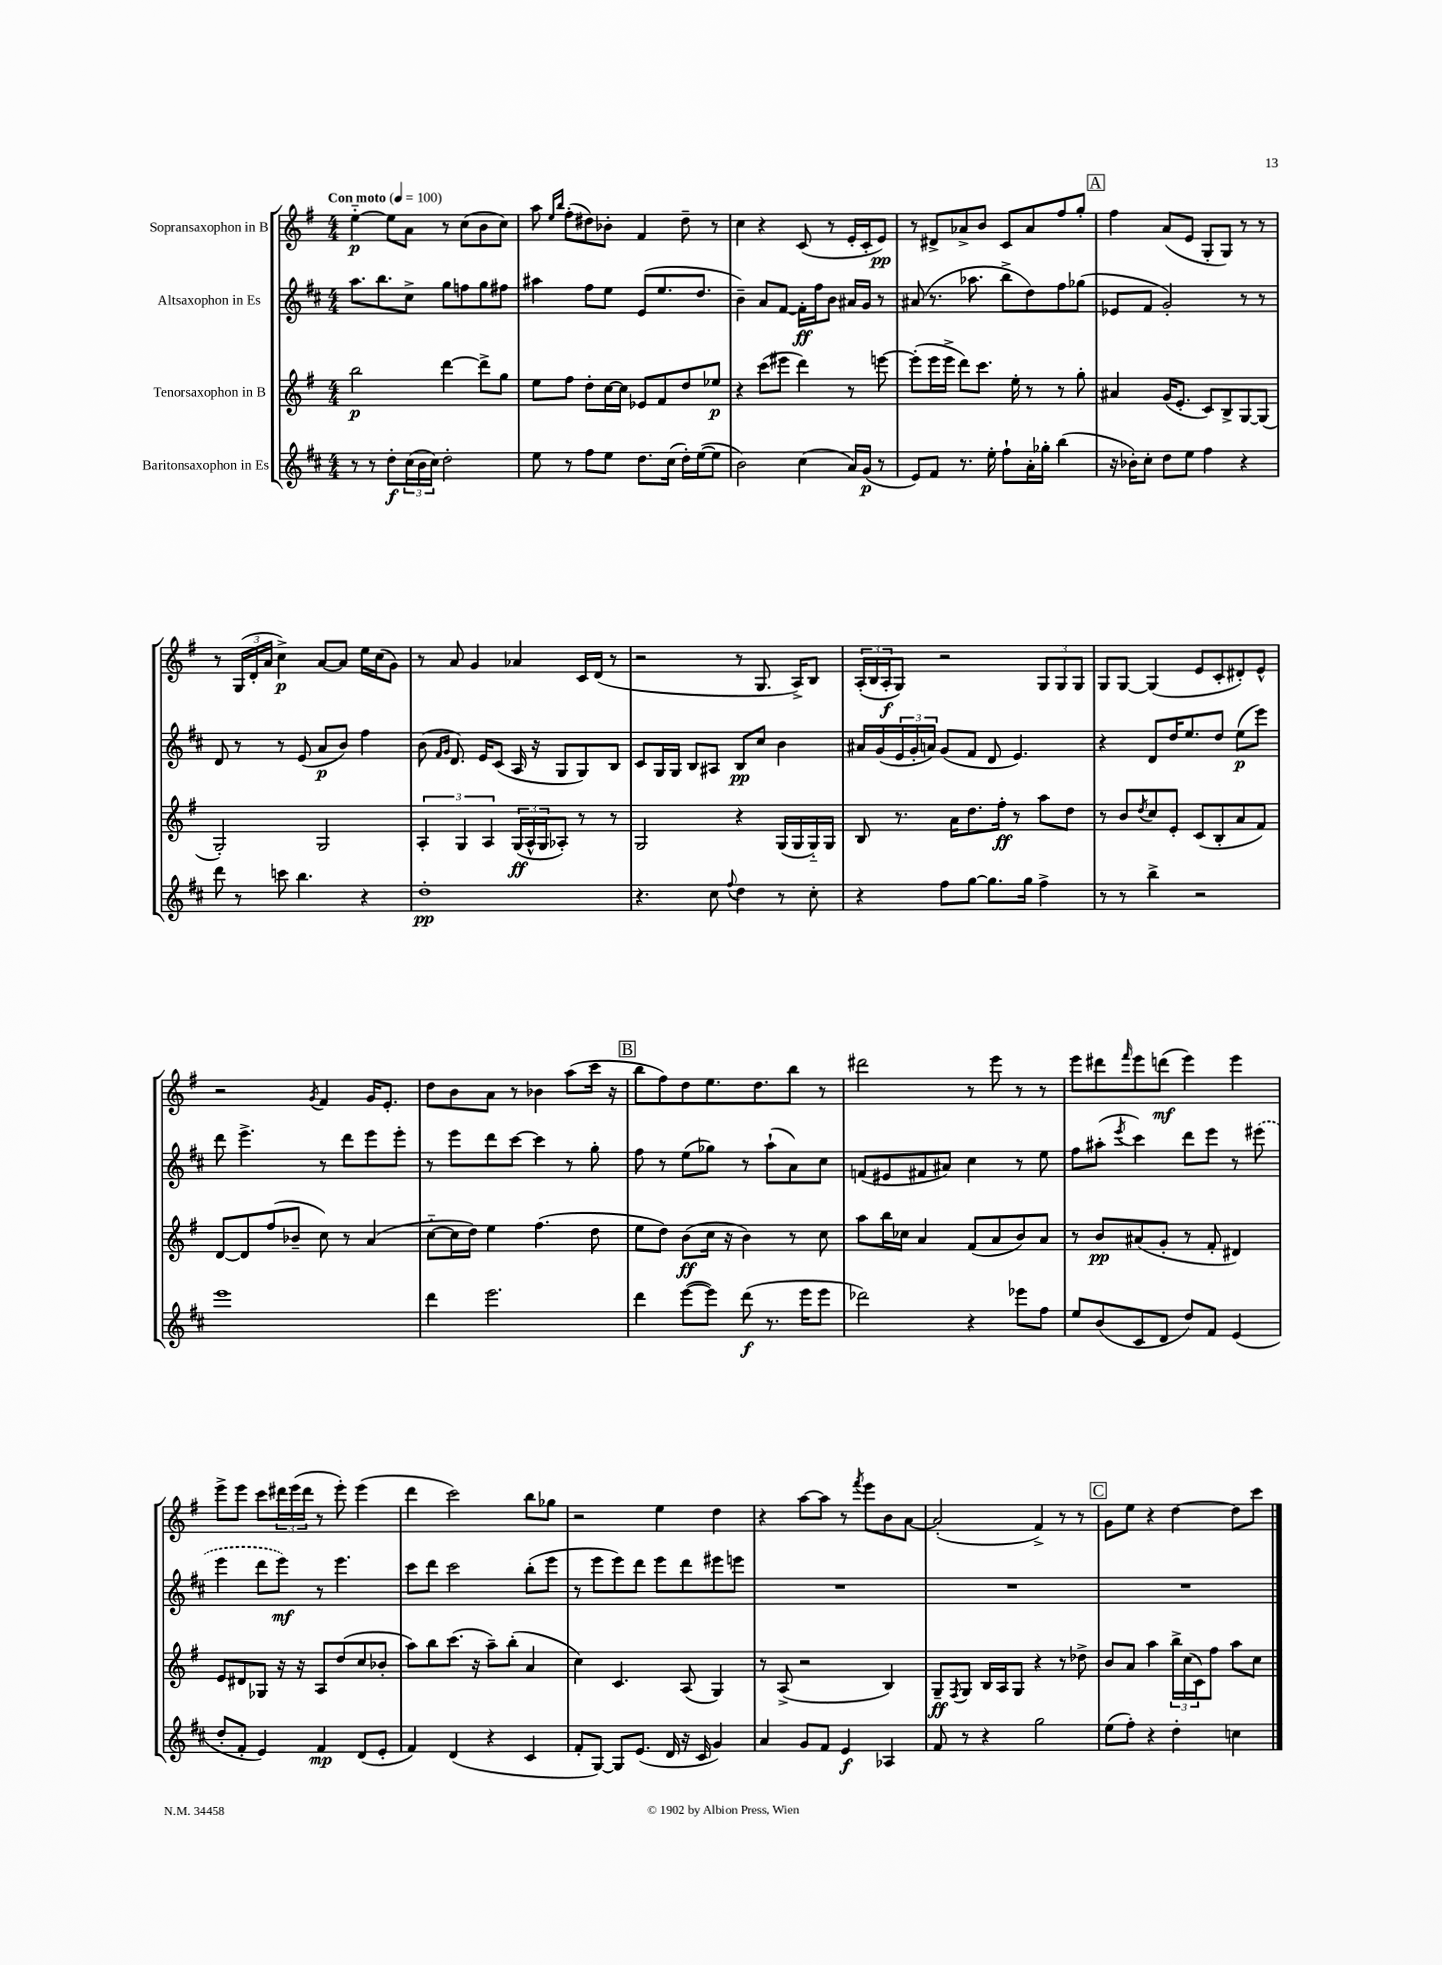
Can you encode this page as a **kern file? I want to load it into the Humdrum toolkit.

**kern	**dynam	**kern	**dynam	**kern	**dynam	**kern	**dynam
*part4	*part4	*part3	*part3	*part2	*part2	*part1	*part1
*staff4	*staff4	*staff3	*staff3	*staff2	*staff2	*staff1	*staff1
*I"Baritonsaxophon in Es	*	*I"Tenorsaxophon in B	*	*I"Altsaxophon in Es	*	*I"Sopransaxophon in B	*
*clefG2	*	*clefG2	*	*clefG2	*	*clefG2	*
*k[f#c#]	*	*k[f#]	*	*k[f#c#]	*	*k[f#]	*
*M4/4	*	*M4/4	*	*M4/4	*	*M4/4	*
*MM100	*	*MM100	*	*MM100	*	*MM100	*
=1	=1	=1	=1	=1	=1	=1	=1
!	!	!	!	!	!	!LO:TX:a:B:t=Con moto	!
8r	.	2bb\	p	8.aa\L	.	[4ee\	p
8r	.	.	.	.	.	.	.
.	.	.	.	8.bb\	.	.	.
8dd'\L	f	.	.	.	.	8ee\L]	.
(24cc#\L	.	.	.	8cc#^\J	.	8a\J	.
24b\	.	.	.	.	.	.	.
24cc#\JJ)	.	.	.	.	.	.	.
2dd'\	.	[4ddd\	.	8gg\L	.	8r	.
.	.	.	.	8ffn\	.	(8cc\L	.
.	.	8ddd^\L]	.	8gg\	.	8b\	.
.	.	8gg\J	.	8ff#X\J	.	8cc\J)	.
=2	=2	=2	=2	=2	=2	=2	=2
8ee\	.	8ee\L	.	4aa#X\	.	8aa\	.
.	.	.	.	.	.	16qqee/LL	.
.	.	.	.	.	.	16qqbb/JJ	.
8r	.	8ff#\J	.	.	.	(8ff#'\L	.
8ff#\L	.	8dd'\L	.	8ff#\L	.	8dd#X\)	.
8ee\J	.	[16cc\L	.	8ee\J	.	8b-X'\J	.
.	.	16cc\JJ]	.	.	.	.	.
8.dd\L	.	8e-X/L	.	(8e/L	.	4f#/	.
.	.	8f#/	.	8.ee/	.	.	.
(16cc#\Jk	.	.	.	.	.	.	.
16dd'\LL)	.	8dd/	.	.	.	8dd#~\	.
([16ee\J	.	.	.	8.dd/J	.	.	.
8ee\J]	.	8ee-X/J	p	.	.	8r	.
=3	=3	=3	=3	=3	=3	=3	=3
2b\)	.	4r	.	4b~\)	.	4cc\	.
.	.	(8ccc\L	.	8a/L	.	4r	.
.	.	8eee#X\J	.	[8f#/J	.	.	.
(4cc#\	.	4ddd\)	.	16f#'\LL]	ff	(8c/	.
.	.	.	.	16ff#\J	.	.	.
.	.	.	.	8b\J	.	8r	.
16a/LL)	.	8r	.	16a#X/LL	.	16e'/LL	.
(16g/JJ	p	.	.	16g/JJ	.	16c'/J	.
8r	.	[8eeen\	.	8r	.	8e/J)	pp
=4	=4	=4	=4	=4	=4	=4	=4
8e/L)	.	(8eee'\L]	.	(8a#X/	.	8r	.
8f#/J	.	16eee\L	.	8.r	.	8d#X^/L	.
.	.	16eee^\JJ	.	.	.	.	.
8.r	.	8ddd\L)	.	.	.	8a-X^/	.
.	.	.	.	8.aa-X\	.	.	.
.	.	8.ccc\J	.	.	.	8b/J	.
16ee'\	.	.	.	.	.	.	.
8ff#`\L	.	.	.	8bb^\L	.	8c/L	.
.	.	16ee'\	.	.	.	.	.
16a'\L	.	8r	.	8dd\)	.	8a-/	.
16gg-X'\JJ	.	.	.	.	.	.	.
(4bb\	.	8r	.	8ff#\	.	8ff#/	.
.	.	8gg'\	.	(8gg-X\J	.	8gg'/J	.
!!LO:REH:place=s1:t=A
=5	=5	=5	=5	=5	=5	=5	=5
16r	.	4a#X/	.	8e-X/L	.	4ff#\	.
16b-X'\KL)	.	.	.	.	.	.	.
8cc#'\J	.	.	.	8f#/J	.	.	.
8dd\L	.	(16g/KL	.	2g'/)	.	(8a/L	.
.	.	8.e'/J	.	.	.	.	.
8ee\J	.	.	.	.	.	8e/J	.
4ff#\	.	8c/L)	.	.	.	8G'/L	.
.	.	8B^/	.	.	.	8G/J)	.
4r	.	[8G/	.	8r	.	8r	.
.	.	(8G/J]	.	8r	.	8r	.
!!LO:LB:g=z
=6	=6	=6	=6	=6	=6	=6	=6
8ddd\	.	2G'/)	.	8d/	.	8r	.
8r	.	.	.	8r	.	(24G/LL	.
.	.	.	.	.	.	24d'/	.
.	.	.	.	.	.	24a/JJ	.
8cccn\	.	.	.	8r	.	4cc^\)	p
4.bb\	.	.	.	(8e/	.	.	.
.	.	2G/	.	8a/L	p	[8a/L	.
.	.	.	.	8b/J)	.	8a/J]	.
4r	.	.	.	4ff#\	.	16ee\LL	.
.	.	.	.	.	.	(16cc\J	.
.	.	.	.	.	.	8g\J)	.
=7	=7	=7	=7	=7	=7	=7	=7
1dd'	pp	6A'/	.	(8b\	.	8r	.
.	.	.	.	16qqf#/LL	.	.	.
.	.	.	.	16qqg/JJ	.	.	.
.	.	.	.	8.d/)	.	8a/	.
.	.	6G/	.	.	.	.	.
.	.	.	.	.	.	4g/	.
.	.	.	.	16e/KL	.	.	.
.	.	6A/	.	.	.	.	.
.	.	.	.	(8c#/J	.	.	.
.	.	(24G/LL	ff	16A/	.	4a-X/	.
.	.	24A^^/	.	.	.	.	.
.	.	.	.	16r	.	.	.
.	.	24G/J	.	.	.	.	.
.	.	8A-X'/J)	.	8G/L	.	.	.
.	.	8r	.	8G/)	.	16c/LL	.
.	.	.	.	.	.	(16d/JJ	.
.	.	8r	.	8B/J	.	8r	.
=8	=8	=8	=8	=8	=8	=8	=8
4.r	.	2G/	.	8c#/L	.	2r	.
.	.	.	.	16G/L	.	.	.
.	.	.	.	16G/JJ	.	.	.
.	.	.	.	8B/L	.	.	.
8cc#\	.	.	.	8A#X/J	.	.	.
8qqff#/	.	.	.	.	.	.	.
4dd\	.	4r	.	8B/L	pp	8r	.
.	.	.	.	8cc#/J	.	8.G/	.
8r	.	(16G/LL	.	4b\	.	.	.
.	.	16G/	.	.	.	16A^/KL)	.
8cc#'\	.	16G/)	.	.	.	8B/J	.
.	.	16G/JJ	.	.	.	.	.
=9	=9	=9	=9	=9	=9	=9	=9
4r	.	8B/	.	16a#X/LL	.	(24A'/LL	.
.	.	.	.	.	.	24B/	.
.	.	.	.	(16g/	.	.	.
.	.	.	.	.	.	24A'/J	f
.	.	8.r	.	24e/	.	8G/J)	.
.	.	.	.	24g'/	.	.	.
.	.	.	.	24an/JJ)	.	.	.
8ff#\L	.	.	.	(8g/L	.	2r	.
.	.	16a\KL	.	.	.	.	.
[8gg\J	.	8.dd\	.	8f#/J	.	.	.
8.gg\L]	.	.	.	8d/	.	.	.
.	.	16ff#'\Jk	ff	.	.	.	.
.	.	8r	.	4.e/)	.	.	.
16gg\Jk	.	.	.	.	.	.	.
4ff#^\	.	8aa\L	.	.	.	12G/L	.
.	.	.	.	.	.	12G/	.
.	.	8dd\J	.	.	.	.	.
.	.	.	.	.	.	12G/J	.
=10	=10	=10	=10	=10	=10	=10	=10
8r	.	8r	.	4r	.	8G/L	.
8r	.	8b/L	.	.	.	[8G/J	.
.	.	8qdd/	.	.	.	.	.
4bb^\	.	8cc/	.	8d/L	.	(4G/]	.
.	.	8e'/J	.	16dd/K	.	.	.
.	.	.	.	8.ee/	.	.	.
2r	.	(8c/L	.	.	.	8e/L	.
.	.	8B'/	.	8dd/J	.	8c'/	.
.	.	8a/	.	(8ee\L	p	8d#X'/)	.
.	.	8f#/J)	.	8eee\J)	.	8e^^/J	.
!!LO:LB:g=z
=11	=11	=11	=11	=11	=11	=11	=11
1eee	.	[8d/L	.	8ddd\	.	2r	.
.	.	8d/]	.	4.eee^\	.	.	.
.	.	(8ff#/	.	.	.	.	.
.	.	8b-X~/J	.	.	.	.	.
.	.	.	.	.	.	8qg/	.
.	.	8cc\)	.	8r	.	4f#/	.
.	.	8r	.	8ddd\L	.	.	.
.	.	(4a/	.	8eee\	.	16g/KL	.
.	.	.	.	.	.	8.e'/J	.
.	.	.	.	8eee'\J	.	.	.
=12	=12	=12	=12	=12	=12	=12	=12
4ddd\	.	[8cc\L	.	8r	.	8dd\L	.
.	.	16cc\L]	.	8eee\L	.	8b\	.
.	.	16dd\JJ)	.	.	.	.	.
2.eee\	.	4ee\	.	8ddd\	.	8a\J	.
.	.	.	.	[8ccc#\J	.	8r	.
.	.	(4.ff#\	.	4ccc#\]	.	4b-X\	.
.	.	.	.	8r	.	(8aa\L	.
.	.	8dd\	.	8gg'\	.	16ccc\Jk	.
.	.	.	.	.	.	16r	.
!!LO:REH:place=s1:t=B
=13	=13	=13	=13	=13	=13	=13	=13
4ddd\	.	8ee\L	.	8ff#\	.	8bb\L	.
.	.	8dd\J)	.	8r	.	8ff#\)	.
([8eee\L	.	(8b\L	ff	(8ee\L	.	8dd\	.
8eee\J])	.	16cc\Jk	.	8gg-X\J)	.	8.ee\	.
.	.	16r	.	.	.	.	.
(8ddd\	f	4b\)	.	8r	.	.	.
.	.	.	.	.	.	8.dd\	.
8.r	.	.	.	(8aa`\L	.	.	.
.	.	8r	.	8a\)	.	8bb\J	.
16eee\KL	.	.	.	.	.	.	.
8eee\J	.	8cc\	.	8cc#\J	.	8r	.
=14	=14	=14	=14	=14	=14	=14	=14
2ddd-X\)	.	8aa\L	.	(8fn/L	.	2ddd#X\	.
.	.	16bb\L	.	8e#X/	.	.	.
.	.	16cc-X\JJ	.	.	.	.	.
.	.	4a/	.	8f#X/	.	.	.
.	.	.	.	8a#X/J)	.	.	.
4r	.	(8f#/L	.	4cc#\	.	8r	.
.	.	8a/	.	.	.	8eee\	.
8eee-X\L	.	8b/)	.	8r	.	8r	.
8ff#\J	.	8a/J	.	8ee\	.	8r	.
=15	=15	=15	=15	=15	=15	=15	=15
8ee/L	.	8r	.	8ff#\L	.	8eee\L	.
(8b/	.	8b/L	pp	(8aa#X'\J	.	8ddd#X\	.
.	.	.	.	8qeee/	.	16qqfff#/	.
8c#/	.	(8a#X/	.	4ccc#\)	.	8eee\	.
8d/J	.	8g'/J	.	.	.	(8dddn\J	mf
8dd/L)	.	8r	.	8ddd\L	.	4eee\)	.
8f#/J	.	8f#'/	.	8eee\J	.	.	.
(4e/	.	4d#X/)	.	8r	.	4eee\	.
.	.	.	.	(8eee#X\	.	.	.
!!LO:LB:g=z
=16	=16	=16	=16	=16	=16	=16	=16
8dd'/L	.	8e/L	.	4eee\	.	8eee^\L	.
8f#'/J	.	8d#X/	.	.	.	8eee\J	.
4e/)	.	8G-X/J	.	8ddd\L	.	8ccc\L	.
.	.	16r	.	8eee\J)	mf	24ddd#X\L	.
.	.	.	.	.	.	(24eee\	.
.	.	16r	.	.	.	.	.
.	.	.	.	.	.	24ddd#\JJ	.
4f#/	mp	8A/L	.	8r	.	8r	.
.	.	(8dd/	.	4.eee\	.	8eee'\)	.
(8d/L	.	8cc/	.	.	.	(4eee\	.
8e'/J	.	8b-X'/J	.	.	.	.	.
=17	=17	=17	=17	=17	=17	=17	=17
4f#/)	.	8aa\L)	.	8ccc#\L	.	4ddd\	.
.	.	8bb\	.	8ddd\J	.	.	.
(4d/	.	(8.ccc\J	.	2ccc#\	.	2ccc\)	.
.	.	16r	.	.	.	.	.
4r	.	8aa~\L)	.	.	.	.	.
.	.	(8bb'\J	.	.	.	.	.
4c#/	.	4a/	.	(8bb'\L	.	8bb\L	.
.	.	.	.	8eee\J	.	8gg-X\J	.
=18	=18	=18	=18	=18	=18	=18	=18
8f#'/L	.	4cc\)	.	8r	.	2r	.
[8G/J)	.	.	.	8eee\L	.	.	.
8G/L]	.	4.c/	.	8eee\)	.	.	.
(8.e/J	.	.	.	8ddd\J	.	.	.
.	.	.	.	8eee\L	.	4ee\	.
16d/	.	.	.	.	.	.	.
16r	.	(8A/	.	8ddd\	.	.	.
16c#/	.	.	.	.	.	.	.
4g/)	.	4G/)	.	8eee#X\	.	4dd\	.
.	.	.	.	8eeen\J	.	.	.
=19	=19	=19	=19	=19	=19	=19	=19
4a/	.	8r	.	1r	.	4r	.
.	.	(8A^/	.	.	.	.	.
8g/L	.	2r	.	.	.	[8aa\L	.
8f#/J	.	.	.	.	.	8aa\J]	.
4e/	f	.	.	.	.	8r	.
.	.	.	.	.	.	8qfff#/	.
.	.	.	.	.	.	8eee\L	.
4A-X/	.	4B/)	.	.	.	8b\	.
.	.	.	.	.	.	[8a\J	.
=20	=20	=20	=20	=20	=20	=20	=20
8f#/	.	8G~/L	ff	1r	.	(2a'/]	.
.	.	8qF#/	.	.	.	.	.
8r	.	8G/J	.	.	.	.	.
4r	.	16B/LL	.	.	.	.	.
.	.	16A/J	.	.	.	.	.
.	.	8G/J	.	.	.	.	.
2gg\	.	4r	.	.	.	4f#^/)	.
.	.	8r	.	.	.	8r	.
.	.	8dd-X^\	.	.	.	8r	.
!!LO:REH:place=s1:t=C
=21	=21	=21	=21	=21	=21	=21	=21
(8ee\L	.	8b/L	.	1r	.	8g\L	.
8ff#'\J)	.	8a/J	.	.	.	8ee\J	.
4r	.	4aa\	.	.	.	4r	.
4dd'\	.	24bb^\LL	.	.	.	[4dd\	.
.	.	(24cc\	.	.	.	.	.
.	.	24c\J)	.	.	.	.	.
.	.	8ff#\J	.	.	.	.	.
4ccn\	.	8aa\L	.	.	.	8dd\L]	.
.	.	8cc\J	.	.	.	8ccc\J	.
==	==	==	==	==	==	==	==
*-	*-	*-	*-	*-	*-	*-	*-
